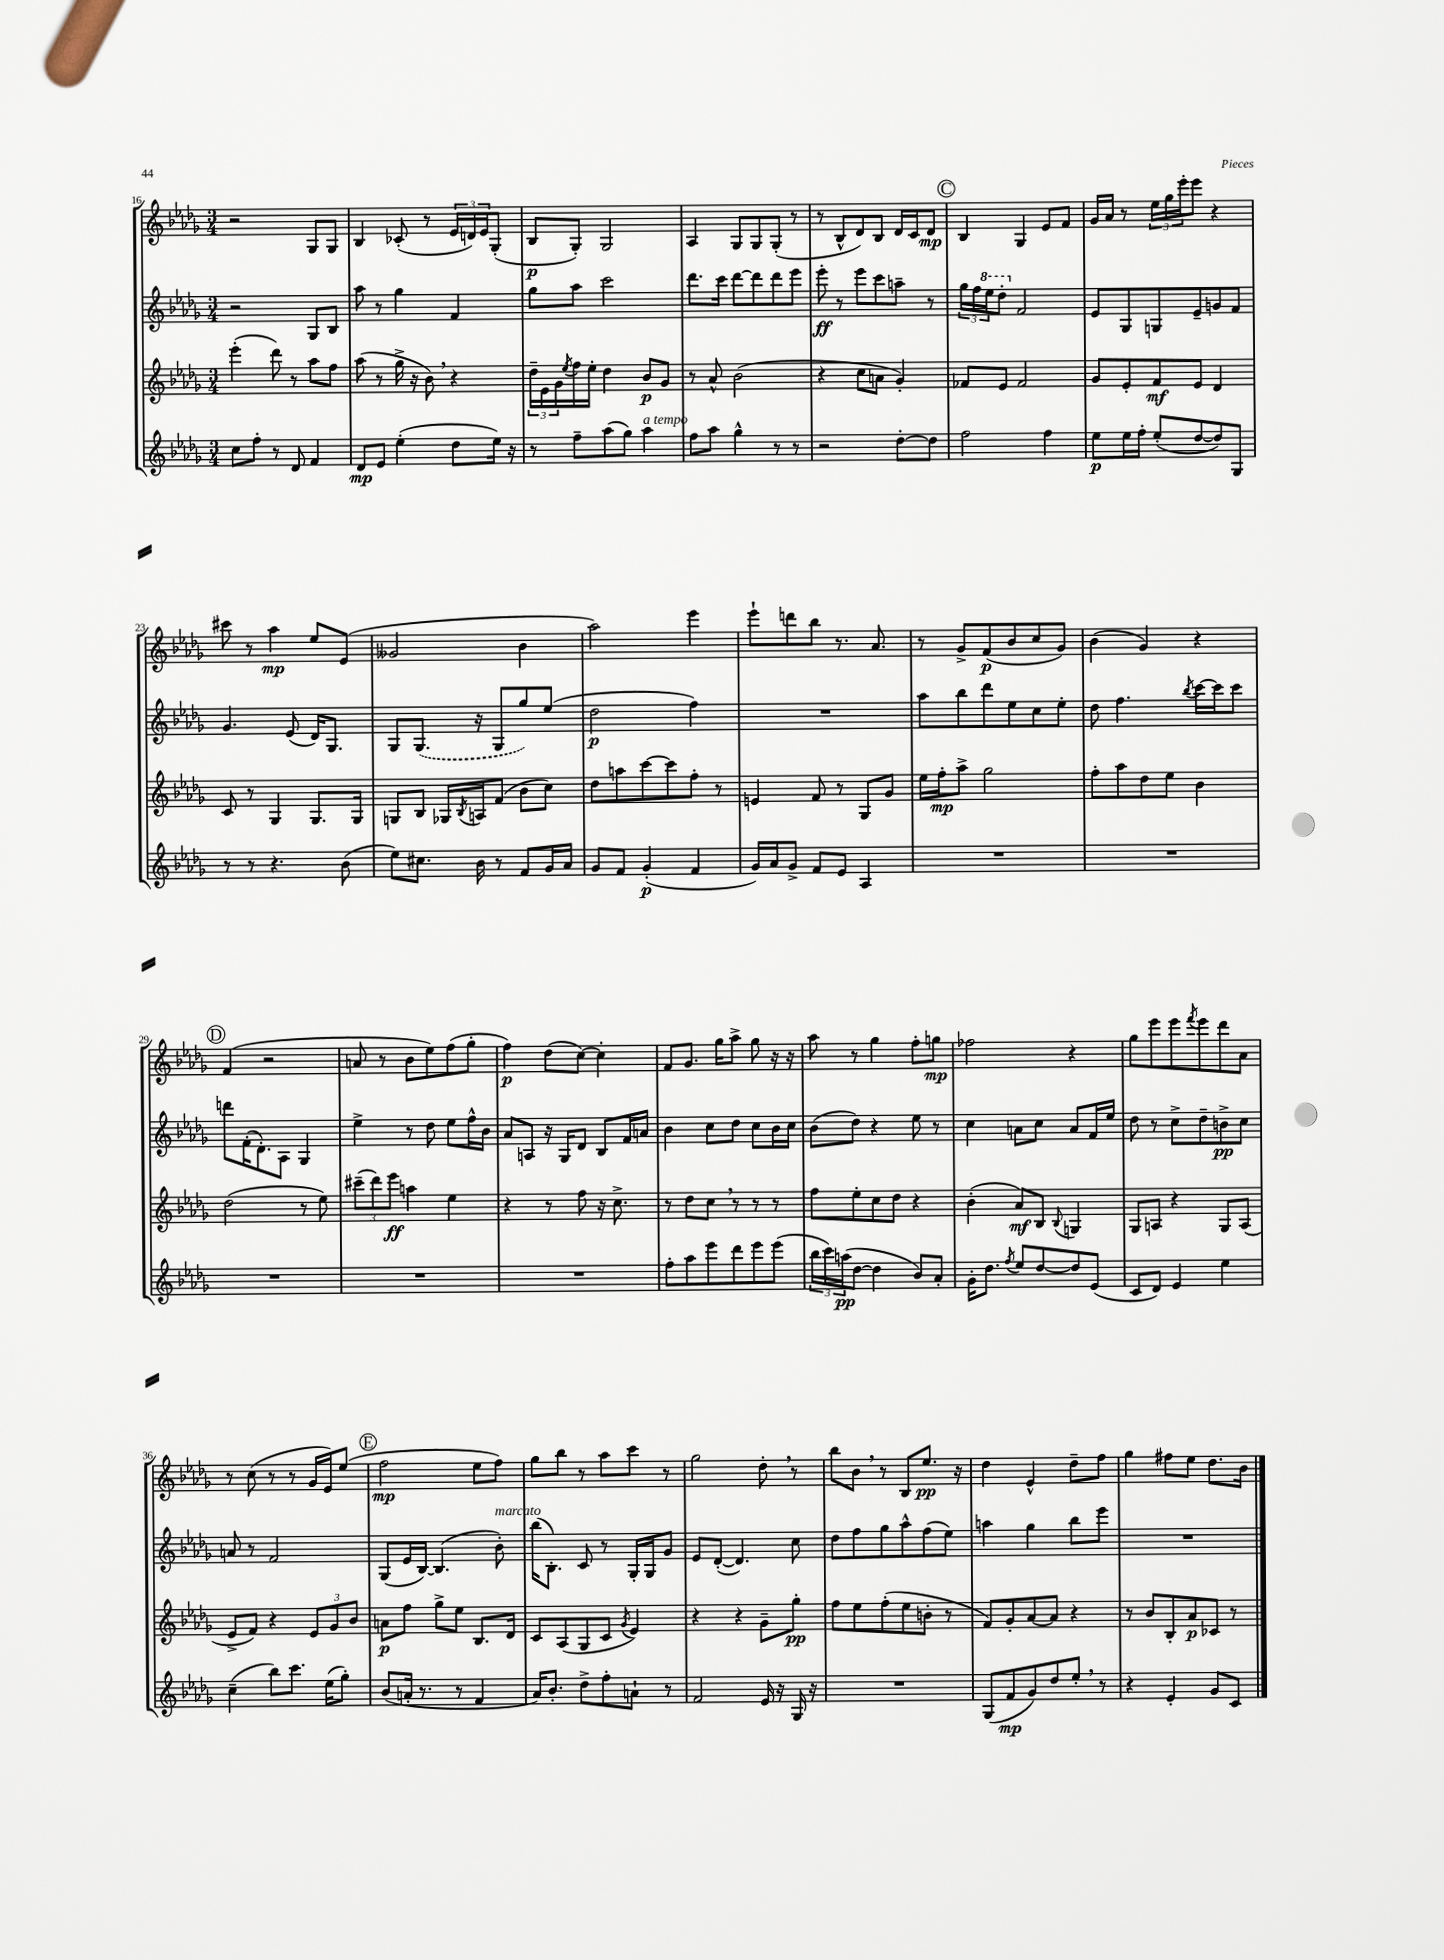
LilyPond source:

<<
\new StaffGroup <<
\new Staff = "s0" {
    \clef treble \key des \major \numericTimeSignature \time 3/4
    r2 ges8 ges8 |
    bes4 ces'8-.( r8 \tuplet 3/2 { ees'16 d'16) ees'16 } ges8-.( |
    bes8\p ges8-.) ges2 |
    aes4 ges8 ges8 ges8-.( r8 |
    r8 bes8-^ des'8) bes8 des'16 c'16 des'8\mp |
    \mark \markup { \circle "C" } bes4 ges4 ees'8 f'8 |
    ges'16 aes'16 r8 \tuplet 3/2 { ees''16 ges''16 ees'''16-. } ees'''8 r4 |
    cis'''8 r8 aes''4\mp ees''8 ees'8( |
    geses'2 bes'4 |
    aes''2) ees'''4 |
    ees'''8-! d'''8 bes''8 r8. aes'8. |
    r8 ges'8-> f'8\p( bes'8 c''8 ges'8) |
    bes'4( ges'4) r4 |
    \mark \markup { \circle "D" } f'4( r2 |
    a'8 r8 bes'8 ees''8) f''8( ges''8-. |
    f''4\p) des''8( c''8~) c''4-. |
    f'8 ges'8. ges''16 aes''8-> ges''8 r16 r16 |
    aes''8 r8 ges''4 f''8-. g''8\mp |
    fes''2 r4 |
    ges''8 ees'''8 ees'''8 \acciaccatura { f'''8 } ees'''8 des'''8 aes'8 |
    r8 c''8( r8 r8 ges'16 ees'16) ees''8( |
    \mark \markup { \circle "E" } f''2\mp ees''8 f''8) |
    ges''8 bes''8 r8 aes''8 c'''8 r8 |
    ges''2 des''8-. \breathe r8 |
    bes''8 bes'8 \breathe r8 bes8 ees''8.\pp r16 |
    des''4 ees'4-^ des''8-- f''8 |
    ges''4 fis''8 ees''8 des''8. bes'16 \bar "|." |
}
\new Staff = "s1" {
    \clef treble \key des \major \numericTimeSignature \time 3/4
    r2 ges8 bes8 |
    aes''8 r8 ges''4 f'4 |
    ges''8 aes''8 c'''2 |
    des'''8. c'''16 des'''8~ des'''8 des'''8 ees'''8 |
    ees'''8-.\ff r8 ees'''8 c'''8 a''8-- r8 |
    \mark \markup { \circle "C" } \tuplet 3/2 { ges''16 f''16 \ottava #1 ees'''16 } des'''8-. \ottava #0 f'2 |
    ees'8 ges8 g8 ees'8-- g'8 f'8 |
    ges'4. ees'8( des'16) ges8. |
    ges8 \once \slurDashed ges8.( r16 ges8 ges''8) ees''8( |
    des''2\p f''4) |
    R2. |
    aes''8 bes''8 des'''8 ees''8 c''8 ees''8-. |
    des''8 f''4. \acciaccatura { bes''8 } c'''16~ c'''16 c'''8 |
    \mark \markup { \circle "D" } d'''8 f'16-.( des'8.-.) aes8 ges4 |
    ees''4-> r8 des''8 ees''8 f''16-^ bes'16 |
    aes'8 a8 r16 ges16 des'8 bes8 f'16 a'16 |
    bes'4 c''8 des''8 c''8 bes'16 c''16 |
    bes'8( des''8) r4 ees''8 r8 |
    c''4 a'8 c''8 a'8 f'16 ees''16 |
    des''8 r8 c''8-> des''8-- b'8->\pp c''8 |
    a'8 r8 f'2 |
    \mark \markup { \circle "E" } ges8( ees'16 bes16~) bes4.( bes'8-.^\markup { \italic "marcato" }) |
    bes''16( bes8.-.) c'8 r8 ges16-. ges16 ges'8 |
    ees'8 des'8~-.( des'4.) c''8 |
    des''8 f''8 ges''8 aes''8-^ f''8( ees''8) |
    a''4 ges''4 bes''8 ees'''8 |
    R2. \bar "|." |
}
\new Staff = "s2" {
    \clef treble \key des \major \numericTimeSignature \time 3/4
    ees'''4-.( des'''8) r8 aes''8 f''8 |
    aes''8( r8 ges''16-> r16 bes'8) \breathe r4 |
    \tuplet 3/2 { des''16-- ees'16 ges'16 } \acciaccatura { ees''8 } f''16 ees''16-. des''4 bes'8\p ges'8 |
    r8 aes'8-^ bes'2( |
    r4 c''8 a'8 ges'4-.) |
    \mark \markup { \circle "C" } fes'8 ees'8 fes'2 |
    ges'8 ees'8-. f'8\mf ees'8 des'4 |
    c'8 r8 ges4 ges8. ges16 |
    g8 bes8 ges16 \acciaccatura { bes8 } a16 f'8( bes'8 c''8) |
    des''8 a''8 c'''8~ c'''8 f''8-. r8 |
    e'4 f'8 r8 ges8 ges'8 |
    ees''16 f''16-.\mp aes''8-> ges''2 |
    f''8-. aes''8 des''8 ees''8 bes'4 |
    \mark \markup { \circle "D" } des''2( r8 ees''8) |
    \tuplet 3/2 { cis'''8--( des'''8) ees'''8\ff } a''4 ees''4 |
    r4 r8 f''8 r16 c''8.-> |
    r8 des''8 c''8 \breathe r8 r8 r8 |
    f''8 ees''8-. c''8 des''8 r4 |
    bes'4-.( aes'8\mf) bes8 \appoggiatura { bes8 } g4 |
    ges8 a8 r4 ges8 a8( |
    ees'8-> f'8) r4 \tuplet 3/2 { ees'8 ges'8 bes'8 } |
    \mark \markup { \circle "E" } a'8\p f''8 ges''8-> ees''8 bes8. des'16 |
    c'8 aes8( ges8 c'8 \acciaccatura { ges'8 } ees'4) |
    r4 r4 ges'8-- ges''8-.\pp |
    f''8 ees''8 f''8-.( ees''8 b'8-. r8 |
    f'8) ges'8-. aes'8~ aes'8 r4 |
    r8 bes'8 bes8-. aes'8\p ces'8 r8 \bar "|." |
}
\new Staff = "s3" {
    \clef treble \key des \major \numericTimeSignature \time 3/4
    c''8 f''8-. r8 des'8 f'4 |
    des'8\mp ees'8 ees''4-.( des''8 ees''16) r16 |
    r8 f''8-- aes''8( ges''8) aes''4^\markup { \italic "a tempo" } |
    f''8 aes''8 ges''4-^ r8 r8 |
    r2 des''8~-. des''8 |
    \mark \markup { \circle "C" } f''2 f''4 |
    ees''8\p ees''16 f''16-. ees''8-.( des''8~ des''8) ges8 |
    r8 r8 r4. bes'8( |
    ees''8) cis''8. bes'16 r8 f'8 ges'16 aes'16 |
    ges'8 f'8 ges'4-.\p( f'4 |
    ges'16) aes'16 ges'8-> f'8 ees'8 aes4 |
    R2. |
    R2. |
    \mark \markup { \circle "D" } R2. |
    R2. |
    R2. |
    f''8-. aes''8 ees'''8 des'''8 ees'''8 ees'''8( |
    \tuplet 3/2 { bes''16 c'''16) a''16\pp( } des''8~ des''4 bes'8) aes'8-. |
    ges'16-. des''8. \acciaccatura { f''8 } ees''8 des''8~ des''8 ees'8( |
    c'8 des'8) ees'4 ees''4 |
    c''4--( bes''8) c'''8. ees''16( ges''8-.) |
    \mark \markup { \circle "E" } bes'8( a'16-. r8. r8 f'4 |
    aes'16) bes'8.-. des''8-> f''8-. a'8-! r8 |
    f'2 ees'16 r16 ges16 r16 |
    R2. |
    ges8( f'8\mp ges'8) des''8 ees''8-. \breathe r8 |
    r4 ees'4-. ges'8 c'8 \bar "|." |
}
>>
>>
\layout { \context { \Score currentBarNumber = #16 } }
